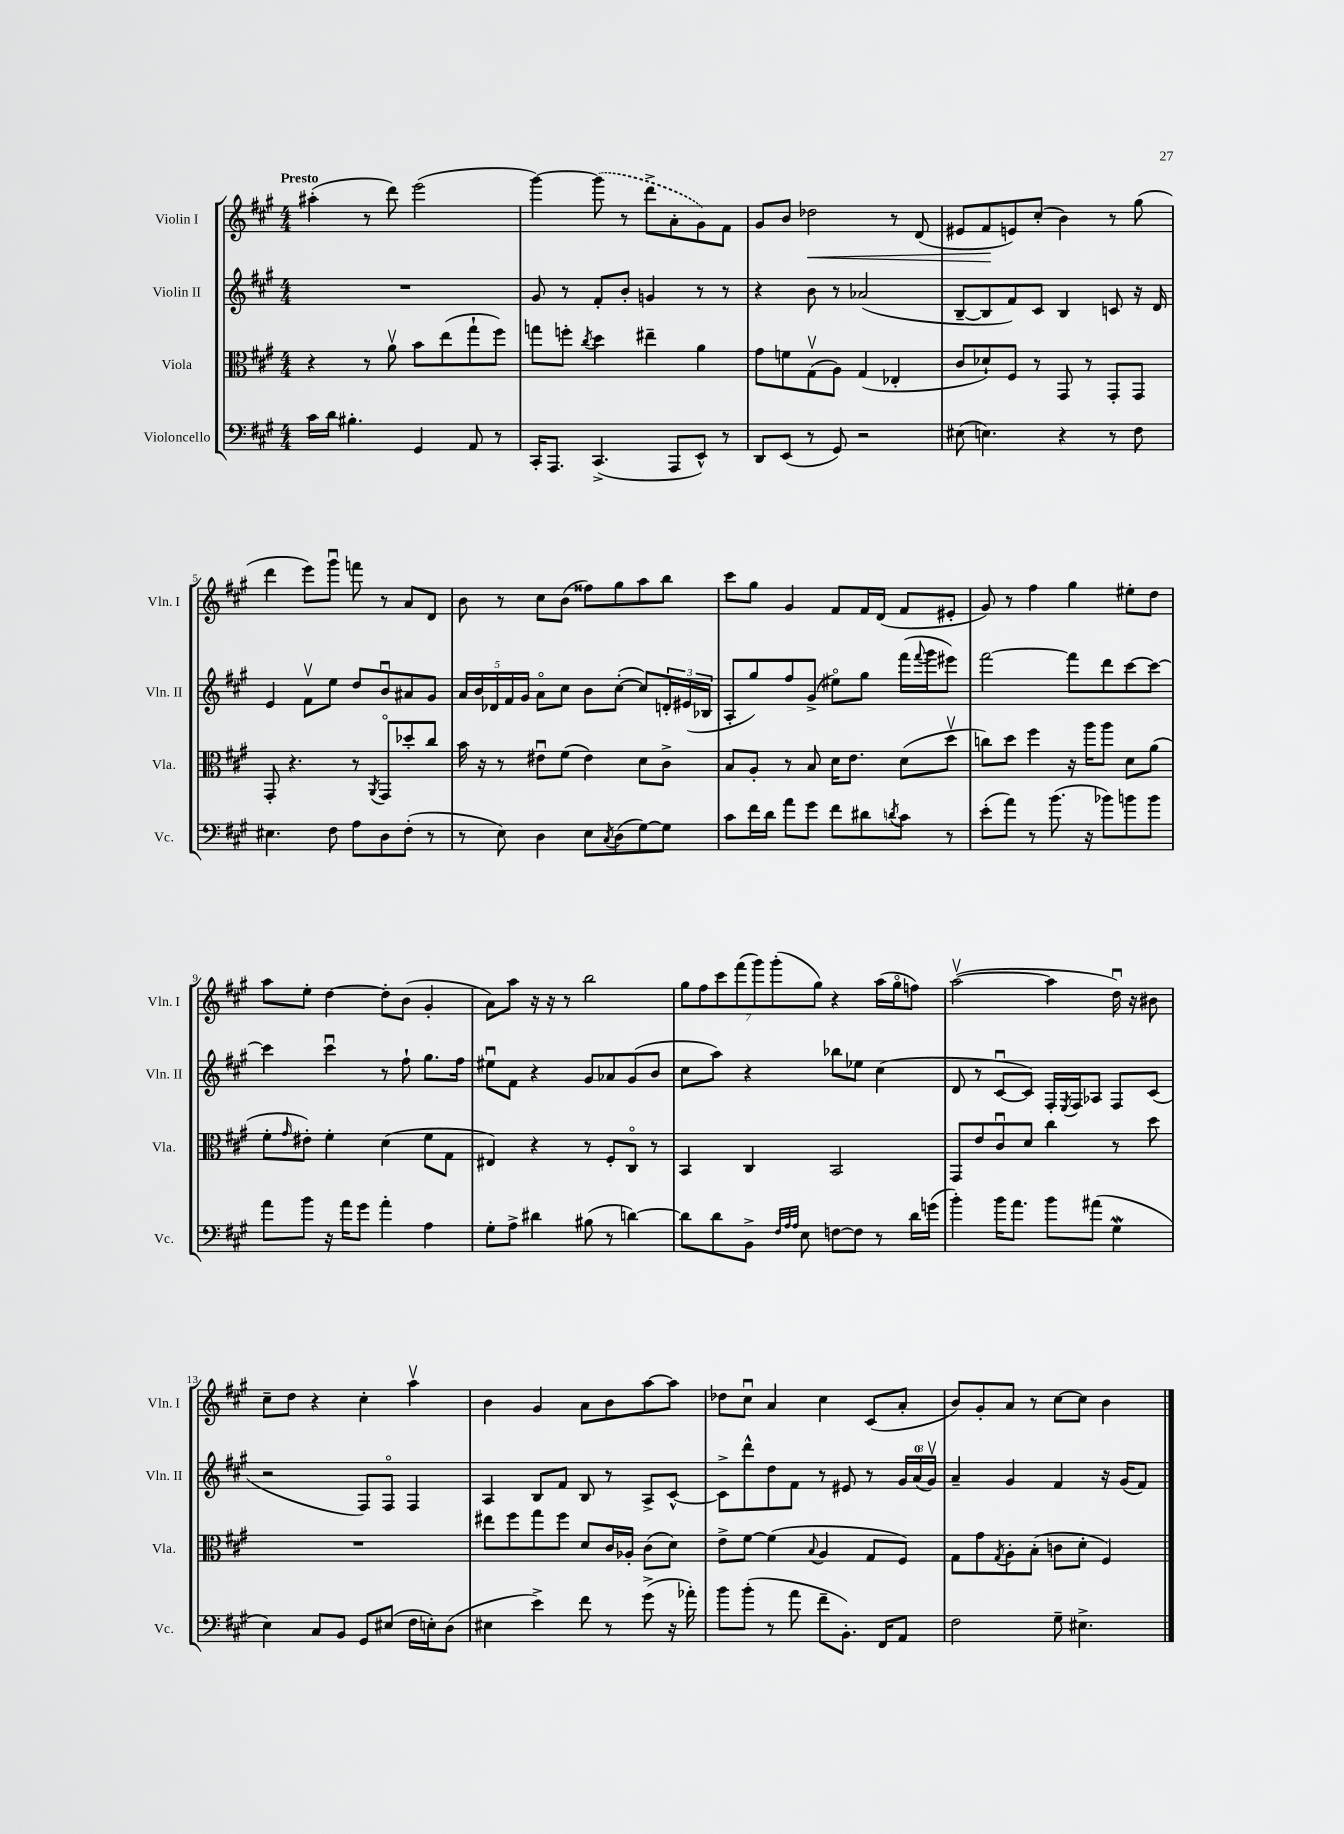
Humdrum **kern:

**kern	**kern	**kern	**kern
*staff4	*staff3	*staff2	*staff1
*clefF4	*clefC3	*clefG2	*clefG2
*k[f#c#g#]	*k[f#c#g#]	*k[f#c#g#]	*k[f#c#g#]
*M4/4	*M4/4	*M4/4	*M4/4
16c#\LL	4r	1r	(4aa#'\
16d\JJ	.	.	.
4.B#'\	.	.	.
.	8r	.	8r
.	8av\	.	8ddd\)
4GG#/	8b\L	.	(2eee\
.	(8ee\	.	.
8AA/	8gg#`\	.	.
8r	8ff#\J)	.	.
=	=	=	=
16CC#'/LK	8gg\L	8g#/	[4ggg#\)
8.AAA/J	.	.	.
.	8ff'\J	8r	.
.	8qcc#/	.	.
(4.CC#^/	4dd\	8f#'/L	(8ggg#\]
.	.	8b'/J	8r
.	4ee#~\	4g/	8ddd^\L
8AAA/L	.	.	8a'\
8EE^^/J)	4a\	8r	8g#\)
8r	.	8r	8f#\J
=	=	=	=
8DD/L	8g#\L	4r	8g#/L
(8EE/J	8f\	.	8b/J
8r	(8G#v\	8b\	2dd-\
8GG#/)	8A\J)	8r	.
2r	(4G#/	(2a-/	.
.	4E-'/	.	8r
.	.	.	(8d/
=	=	=	=
(8E#\	8c#/L	[8B~/L	8e#/L
4.E\)	8d-`/)	8B/]	8f#/
.	8F#/J	8f#/)	8e/)
.	8r	8c#/J	(8cc#'/J
4r	8GG#/	4B/	4b\)
.	8r	.	.
8r	8GG#'/L	8c/	8r
8F#\	8GG#/J	16r	(8gg#\
.	.	16d/	.
=	=	=	=
4.E#\	8GG#'/	4e/	4ddd\
.	4.r	.	.
.	.	8f#v\L	8eee\L)
8F#\	.	8ee\J	8ggg#u\J
8A\L	8r	8dd/L	8fff\
.	8qAA/	.	.
8D\	8GG#o/L	8bu/	8r
(8F#'\J	8dd-'/	8a#/	8a/L
8r	8cc#/J	8g#/J	8d/J
=	=	=	=
8r	16b\	20a/LL	8b\
.	.	20b/	.
.	16r	.	.
.	.	20d-/	.
8E\)	8r	.	8r
.	.	20f#/	.
.	.	20g#/JJ	.
4D\	8e#u\L	8ao\L	8cc#\L
.	(8f#\J	8cc#\J	(8b\J
8E\L	4e#\)	8b\L	8ff##\L)
8qC#/	.	.	.
(8D\	.	([8cc#'\J	8gg#\
[8G#\)	8d\L	8cc#/]L)	8aa\
8G#\]J	8c#^\J	24d'/L	8bb\J
.	.	(24e#/	.
.	.	24B-/JJ	.
=	=	=	=
8c#\L	8B/L	8A'/L	8ccc#\L
16f#\L	8A'/J	8gg#/)	8gg#\J
16d\JJ	.	.	.
8a\L	8r	8ff#/	4g#/
8g#\J	8B/	(8g#^/J	.
8f#\L	16d\LK	8ee#o\L)	8f#/L
.	8.e\J	.	.
8d#\	.	8gg#\J	16f#/L
.	.	.	(16d/JJ
8qd/	.	.	.
8c#\J	(8d\L	(16fff#\LL	8f#/L
.	.	8qqfff#/	.
.	.	16ggg#\J	.
8r	8ddv\J	8eee#\J)	8e#'/J
=	=	=	=
(8e'\L	8cc\L)	[2fff#\	8g#/)
8a\J)	8dd\J	.	8r
8r	4ff#\	.	4ff#\
(8.b\	.	.	.
.	16r	8fff#\]L	4gg#\
16r	16aa\LK	.	.
8b-\L)	8aa\J	8ddd\	.
8b\	8d\L	[8ccc#\	8ee#'\L
8b\J	(8a\J	8ccc#\_J	8dd\J
=	=	=	=
8a\L	8f#'\L	4ccc#\]	8aa\L
.	16qqg#/	.	.
8b\J	8e#'\J)	.	8ee'\J
16r	4f#'\	4ccc#u\	[4dd\
16a\LK	.	.	.
8g#\J	.	.	.
4a'\	(4d\	8r	8dd'\]L
.	.	8ff#`\	(8b\J
4A\	8f#\L	8.gg#\L	4g#'/
.	8G#\J	.	.
.	.	16ff#\Jk	.
=	=	=	=
8G#'\L	4E#/)	8ee#u\L	8a\L)
8A^\J	.	8f#\J	8aa\J
4d#\	4r	4r	16r
.	.	.	16r
.	.	.	8r
(8B#\	8r	8g#/L	2bb\
8r	8F#'/L	8a-/	.
[4d\)	8C#o/J	(8g#/	.
.	8r	8b/J	.
=	=	=	=
8d\]L	4BB/	8cc#\L	14gg#\L
.	.	.	14ff#\
8d\	.	8aa\J)	.
.	.	.	14ccc#\
.	.	.	(14fff#\
8BB^\J	4C#/	4r	.
.	.	.	14ggg#\)
.	.	.	(14ggg#'\
32qqF#/LLL	.	.	.
32qqA/	.	.	.
32qqA/JJJ	.	.	.
8E\	.	.	.
.	.	.	14gg#\J)
[8F\L	2BB/	8bb-\L	4r
8F\]J	.	8ee-\J	.
8r	.	(4cc#\	(16aa\LL
.	.	.	16gg#o\J
16d\LL	.	.	8ff\J)
(16g\JJ	.	.	.
=	=	=	=
4b'\)	8GG#/L	8d/	([2aav\
.	8e/	8r	.
16b\LK	8c#u/	[8c#u/L	.
8.a\J	.	.	.
.	8d/J	8c#/]J)	.
8b\L	4cc#\	16F#'/LL	4aa\]
.	.	8qE/	.
.	.	16F#/J	.
(8a#\J	.	8A-/J	.
4G#\	8r	8F#/L	16ddu\)
.	.	.	16r
.	8dd\	(8c#/J	8b#\
=	=	=	=
4E\)	1r	2r	8cc#~\L
.	.	.	8dd\J
8C#/L	.	.	4r
8BB/J	.	.	.
8GG#/L	.	8F#/L)	4cc#'\
(8E#/J	.	8F#o/J	.
16F#\LL	.	4F#/	4aav\
16E'\J)	.	.	.
(8D\J	.	.	.
=	=	=	=
4E#\	8ee#\L	4A/	4b\
.	8ff#\	.	.
4e^\)	8gg#\	8B/L	4g#/
.	8ff#\J	8f#/J	.
8f#\	8d/L	8B/	8a\L
8r	16c#/L	8r	8b\
.	16A-'/JJ	.	.
(8g#^\	(8c#\L	8A^/L	[8aa\
16r	8d\J)	[8c#^^/J	8aa\]J
16a-'\)	.	.	.
=	=	=	=
8b\L	8e^\L	8c#^\]L	8dd-\L
(8b'\J	[8f#\J	8ddd^^\	8cc#u\J
8r	(4f#\]	8dd\	4a/
8a\	.	8f#\J	.
.	8qqB/	.	.
8f#~\L	4A/	8r	4cc#\
8.BB'\J)	.	8e#/	.
.	8G#/L	8r	(8c#/L
16FF#/LK	.	.	.
8AA/J	8F#/J)	24g#/LL	8a'/J
.	.	(24a/	.
.	.	24g#v/JJ)	.
=	=	=	=
2F#\	8G#\L	4a~/	8b/L)
.	8g#\	.	8g#'/
.	8qG#/	.	.
.	8A'\	4g#/	8a/J
.	(8B'\J	.	8r
8G#~\	8c\L	4f#/	[8cc#\L
4.E#^\	8d'\J	.	8cc#\]J
.	4F#/)	16r	4b\
.	.	(16g#/LK	.
.	.	8f#/J)	.
==	==	==	==
*-	*-	*-	*-
